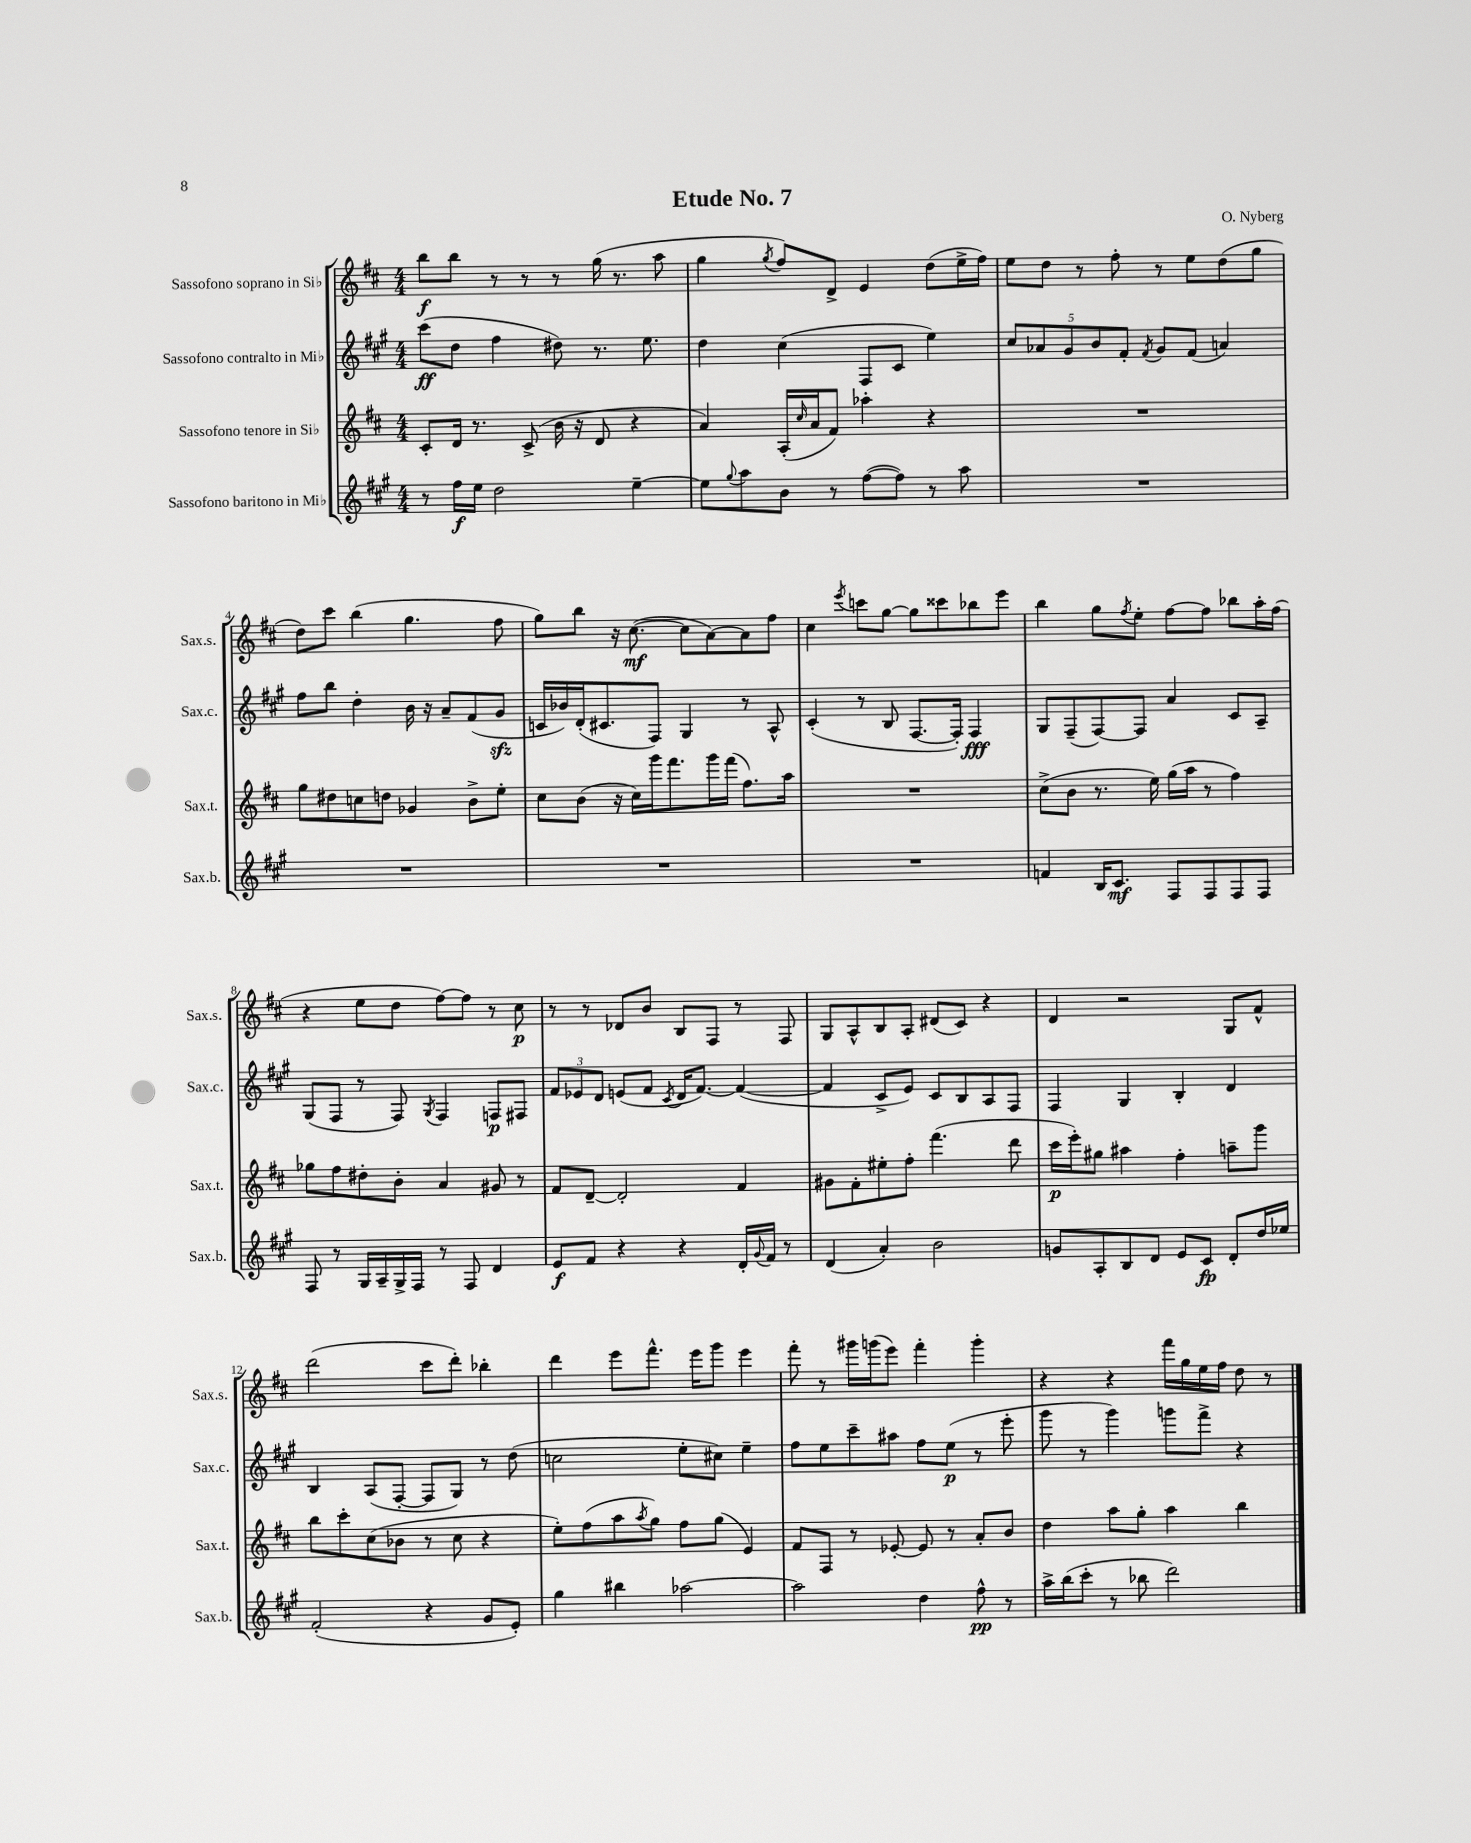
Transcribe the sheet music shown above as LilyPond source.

\header { title = "Etude No. 7" composer = "O. Nyberg" }
<<
\new StaffGroup <<
\new Staff = "s0" \with { instrumentName = "Sassofono soprano in Sib" shortInstrumentName = "Sax.s." } {
    \clef treble \key d \major \numericTimeSignature \time 4/4
    b''8\f b''8 r8 r8 r8 g''16( r8. a''8 |
    g''4 \acciaccatura { g''8 } fis''8) d'8-> e'4 d''8( e''16-> fis''16) |
    e''8 d''8 r8 fis''8-. r8 e''8 d''8( g''8 |
    d''8) cis'''8 b''4( g''4. fis''8 |
    g''8) b''8 r16 cis''8.~\mf( cis''8 a'8~) a'8 fis''8 |
    cis''4 \acciaccatura { e'''8 } c'''8 g''8~ g''8 cisis'''8 bes''8 e'''8 |
    b''4 g''8 \acciaccatura { fis''8 } e''8-. fis''8~ fis''8 bes''8 a''16-. fis''16( |
    r4 e''8 d''8 fis''8~) fis''8 r8 cis''8\p |
    r8 r8 des'8 b'8 b8 fis8 r8 fis8 |
    g8 a8-^ b8 a8-. dis'8( cis'8) r4 |
    d'4 r2 g8 fis'8-^ |
    d'''2( cis'''8 d'''8-.) bes''4-. |
    d'''4 e'''8 fis'''8.-^ e'''16 g'''8 e'''4 |
    fis'''8-. r8 gis'''16 g'''16( e'''8) fis'''4-. g'''4-. |
    r4 r4 fis'''16 g''16 e''16 fis''16 d''8 r8 \bar "|." |
}
\new Staff = "s1" \with { instrumentName = "Sassofono contralto in Mib" shortInstrumentName = "Sax.c." } {
    \clef treble \key a \major \numericTimeSignature \time 4/4
    cis'''8\ff( d''8 fis''4 dis''8) r8. e''8. |
    d''4 cis''4( fis8 cis'8 e''4) |
    \tuplet 5/4 { cis''8 aes'8 gis'8 b'8 fis'8-. } \acciaccatura { fis'8 } gis'8 fis'8( a'4) |
    fis''8 b''8 d''4-. b'16 r16 a'8-- fis'8( gis'8\sfz |
    c'16 bes'16) d'16-.( cis'8. fis8) gis4 r8 a8-^ |
    cis'4-.( r8 b8 fis8.~ fis16-.) fis4\fff |
    gis8 fis8--( fis8~) fis8 a'4 cis'8 a8-- |
    gis8( fis8 r8 fis8) \acciaccatura { gis8 } fis4 f8\p fis8 |
    \tuplet 3/2 { fis'8 ees'8 d'8 } e'8( fis'8 \acciaccatura { cis'8 } d'16 fis'8.~) fis'4~( |
    fis'4 cis'8-> e'8) cis'8 b8 a8 fis8 |
    fis4 gis4 b4-. d'4 |
    b4 a8( fis8~-. fis8 gis8) r8 d''8( |
    c''2 e''8-. cis''8) e''4-- |
    fis''8 e''8 cis'''8-- ais''8 fis''8 e''8\p( r8 e'''8-. |
    gis'''8 r8 gis'''4) g'''8 fis'''8-> r4 \bar "|." |
}
\new Staff = "s2" \with { instrumentName = "Sassofono tenore in Sib" shortInstrumentName = "Sax.t." } {
    \clef treble \key d \major \numericTimeSignature \time 4/4
    cis'8-. d'16 r8. cis'8->( b'16 r16 d'8 r4 |
    a'4) a16-.( \grace { cis''16 } a'16 fis'8) aes''4-. r4 |
    R1 |
    g''8 dis''8 c''8 d''8 ges'4 b'8-> e''8-. |
    cis''8 b'8( r16 cis''16) g'''16 fis'''8. g'''16 fis'''16( fis''8.) a''16 |
    R1 |
    cis''8->( b'8 r8. e''16) g''16( a''16 r8 fis''4) |
    ges''8 fis''8 dis''8-. b'8-. a'4 gis'8 r8 |
    fis'8 d'8~-- d'2-. fis'4 |
    gis'8 fis'8-. eis''8-. fis''8-. fis'''4.( d'''8 |
    cis'''16\p e'''16-.) gis''8 ais''4 fis''4-. a''8-- g'''8 |
    b''8 cis'''8-. cis''8( bes'8 r8 cis''8 r4 |
    e''8-.) fis''8( a''8 \acciaccatura { a''8 } g''8) fis''8 g''8( e'4) |
    fis'8 fis8 r8 ees'8~-. ees'8 r8 a'8-. b'8 |
    d''4 a''8 g''8-. a''4 b''4 \bar "|." |
}
\new Staff = "s3" \with { instrumentName = "Sassofono baritono in Mib" shortInstrumentName = "Sax.b." } {
    \clef treble \key a \major \numericTimeSignature \time 4/4
    r8 fis''16\f e''16 d''2 e''4~-- |
    e''8 \appoggiatura { gis''8 } a''8 b'8 r8 fis''8~( fis''8) r8 a''8 |
    R1 |
    R1 |
    R1 |
    R1 |
    f'4 b16 cis'8.\mf fis8 fis8 fis8 fis8 |
    fis8 r8 gis16 a16-- gis16-> fis16 r8 fis8 d'4 |
    e'8\f fis'8 r4 r4 d'16-. \appoggiatura { gis'8 } fis'16 r8 |
    d'4( a'4-.) b'2 |
    g'8 a8-. b8 d'8 e'8 cis'8\fp d'8-. d''16 ees''16 |
    fis'2-.( r4 gis'8 e'8-.) |
    gis''4 bis''4 aes''2~ |
    aes''2 d''4 fis''8-^\pp r8 |
    a''16-> b''16( cis'''8-. r8 bes''8 d'''2) \bar "|." |
}
>>
>>
